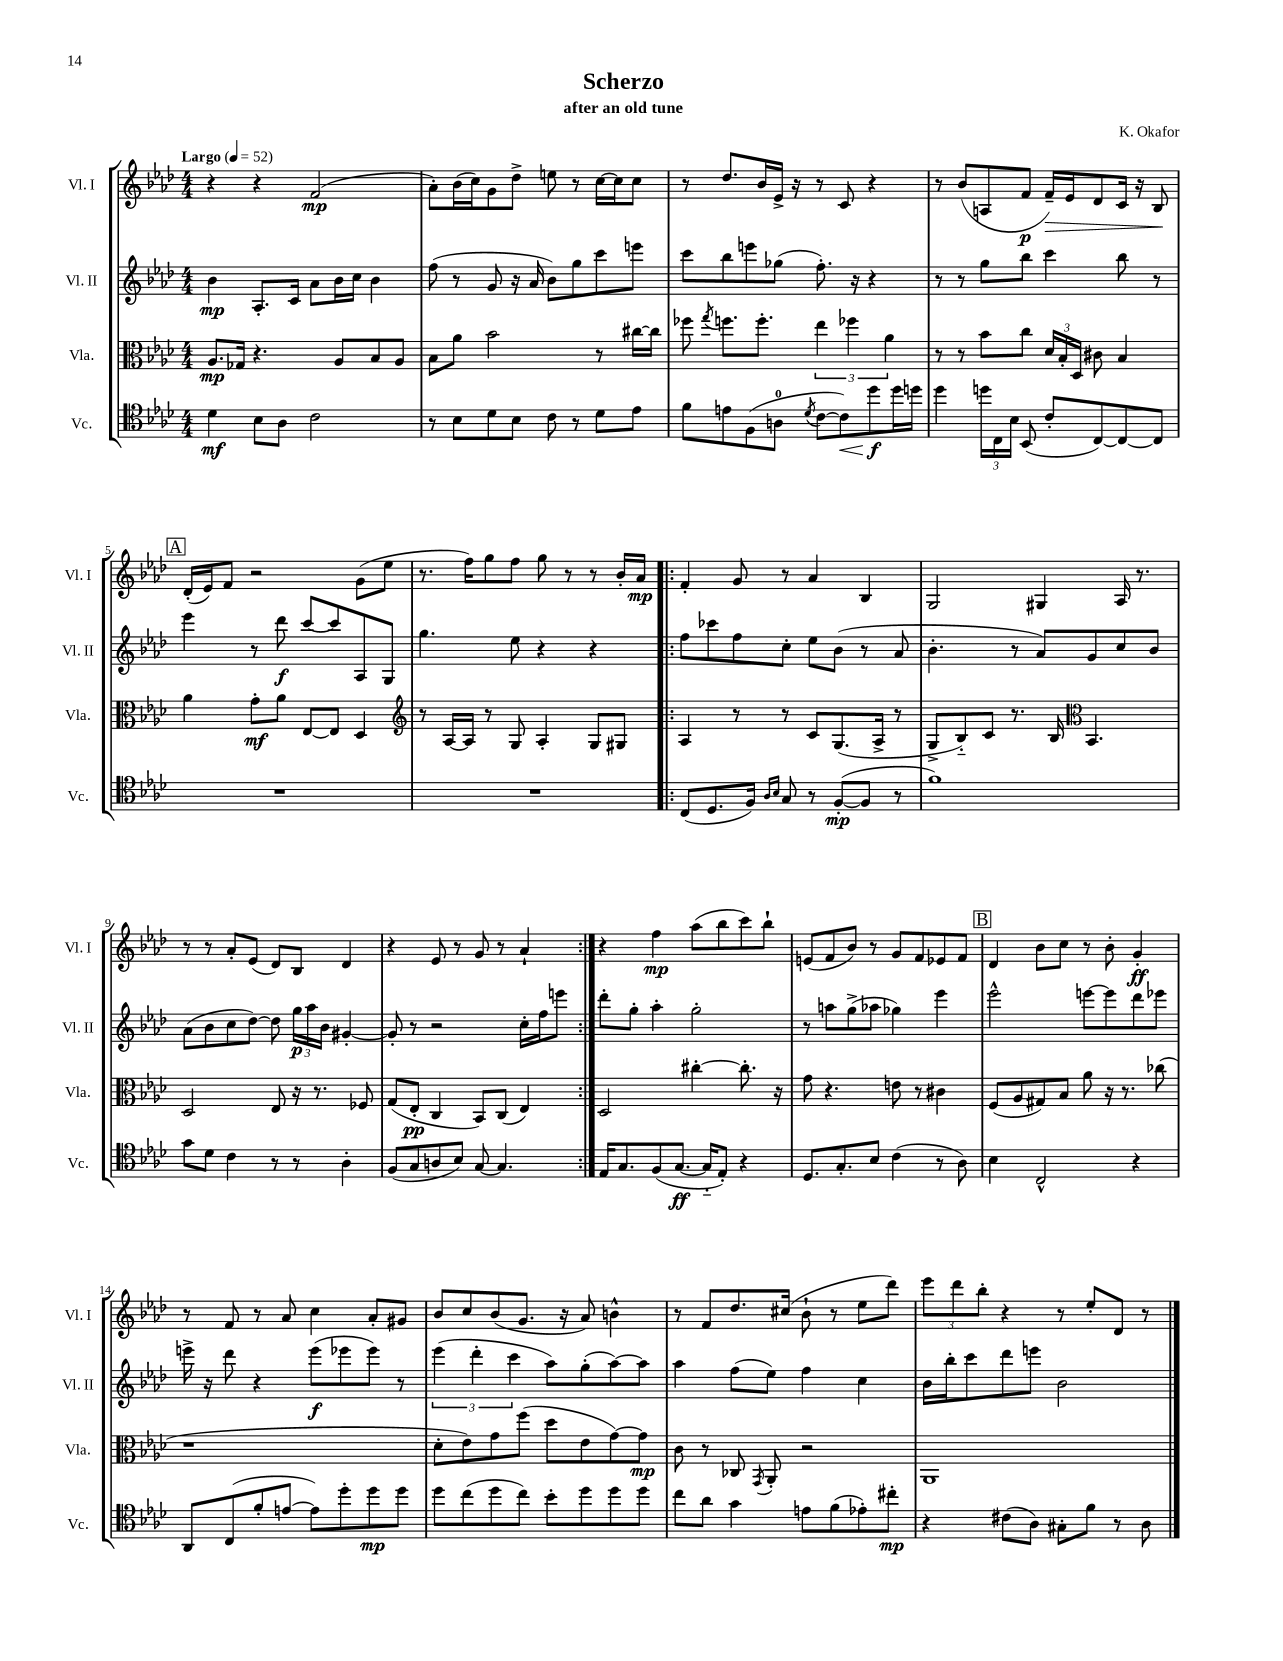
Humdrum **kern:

**kern	**kern	**kern	**kern
*staff4	*staff3	*staff2	*staff1
*clefC4	*clefC3	*clefG2	*clefG2
*k[b-e-a-d-]	*k[b-e-a-d-]	*k[b-e-a-d-]	*k[b-e-a-d-]
*M4/4	*M4/4	*M4/4	*M4/4
*MM52	*MM52	*MM52	*MM52
4d-\	8.A-/L	4b-\	4r
.	16G-/Jk	.	.
8B-\L	4.r	8.A-'/L	4r
8A-\J	.	.	.
.	.	16c/Jk	.
2c\	.	8a-\L	(2f/
.	8A-/L	16b-\L	.
.	.	16cc\JJ	.
.	8B-/	4b-\	.
.	8A-/J	.	.
=	=	=	=
8r	8B-\L	(8ff\	8a-'\L)
8B-\L	8a-\J	8r	(16b-\L
.	.	.	16cc\J)
8d-\	2b-\	8g/	8g\
8B-\J	.	16r	8dd-^\J
.	.	16a-/	.
8c\	.	8b-\L)	8ee\
8r	.	8gg\	8r
8d-\L	8r	8ccc\	[16cc\LL
.	.	.	16cc\]J
8e-\J	[16cc#\LL	8eee\J	8cc\J
.	16cc#\]JJ	.	.
=	=	=	=
8f\L	8ff-\	8ccc\L	8r
.	8qgg/	.	.
8e\	8.ff\L	8bb-\	8.dd-/L
(8F\	.	8eee\	.
.	8.ff'\J	.	16b-/L
8A\J	.	(8gg-\J	16e-^/JJ
.	.	.	16r
8qd-/	.	.	.
[8c\L	6ee-\	8.ff'\)	8r
8c\])	.	.	8c/
.	6ff-\	.	.
.	.	16r	.
8dd-\	.	4r	4r
.	6a-\	.	.
16dd-\L	.	.	.
16dd\JJ	.	.	.
=	=	=	=
4dd-\	8r	8r	8r
.	8r	8r	(8b-/L
24dd\LL	8b-\L	8gg\L	8A/
24C\	.	.	.
24B-\JJ	.	.	.
(8BB-/	8cc\J	8bb-\J	8f/J
8c'/L	24d-/LL	4ccc\	16f~/LL)
.	24B-'/	.	.
.	.	.	16e-/J
.	24D-/JJ	.	.
[8C/)	8c#\	.	8d-/
8C/_	4B-/	8bb-\	16c/Jk
.	.	.	16r
8C/]J	.	8r	8B-/
=	=	=	=
1r	4a-\	4eee-\	(16d-'/LL
.	.	.	16e-/J)
.	.	.	8f/J
.	8g'\L	8r	2r
.	8a-\J	8ddd-\	.
.	[8E-/L	[8ccc/L	.
.	8E-/]J	8ccc/]	.
.	4D-/	8A-/	(8g\L
.	.	8G/J	8ee-\J
=	=	=	=
*	*clefG2	*	*
1r	8r	4.gg\	8.r
.	[16A-/LL	.	.
.	16A-/]JJ	.	16ff\LK)
.	8r	.	8gg\
.	8G/	8ee-\	8ff\J
.	4A-'/	4r	8gg\
.	.	.	8r
.	8G/L	4r	8r
.	8G#/J	.	16b-'/LL
.	.	.	16a-/JJ
=!|:	=!|:	=!|:	=!|:
(8C/L	4A-/	8ff\L	4f'/
8.D-/	.	8ccc-\	.
.	8r	8ff\	8g/
16F/Jk)	.	.	.
16qqA-/LL	.	.	.
16qqB-/JJ	.	.	.
8G/	8r	8cc'\J	8r
8r	8c/L	8ee-\L	4a-/
([8F'/L	(8.G/	(8b-\J	.
8F/]J	.	8r	4B-/
.	16A-^/Jk	.	.
8r	8r	8a-/	.
=	=	=	=
1f)	8G^/L	4.b-'\	2G/
.	8B-'~/)	.	.
.	8c/J	.	.
.	8.r	8r	.
.	.	8a-/L)	4G#/
.	16B-/	.	.
*	*clefC3	*	*
.	4.BB-/	8g/	.
.	.	8cc/	16A-/
.	.	.	8.r
.	.	8b-/J	.
=	=	=	=
8g\L	2D-/	(8a-\L	8r
8d-\J	.	8b-\	8r
4c\	.	8cc\	8a-'/L
.	.	[8dd-\J)	(8e-/J
8r	8E-/	8dd-\]	8d-/L)
8r	16r	24gg\LL	8B-/J
.	.	24aa-\	.
.	8.r	.	.
.	.	24b-\JJ	.
4A-'\	.	[4g#'/	4d-/
.	8F-/	.	.
=	=	=	=
(8F/L	(8G/L	8g#'/]	4r
8G/	8E-'/J	8r	.
8A/	4C/	2r	8e-/
8B-/J)	.	.	8r
[8G/	8BB-/L)	.	8g/
4.G/]	(8C/J	.	8r
.	4E-/)	16cc'\LL	4a-`/
.	.	16ff\J	.
.	.	8eee\J	.
=:|!	=:|!	=:|!	=:|!
16E-/LK	2D-/	8ddd-'\L	4r
8.G/	.	.	.
.	.	8gg'\J	.
(8F/	.	4aa-'\	4ff\
[8.G/J	.	.	.
.	[4cc#'\	2gg'\	(8aa-\L
16G'~/]LK	.	.	.
8E-'/J)	.	.	8bb-\
4r	8.cc#'\]	.	8ccc\)
.	.	.	8bb-`\J
.	16r	.	.
=	=	=	=
8.D-/L	8g\	8r	(8e/L
.	4.r	8aa\L	8f/
8.G'/	.	.	.
.	.	(8gg^\	8b-/J)
8B-/J	.	8aa-\J	8r
(4c\	8e\	4gg-\)	8g/L
.	8r	.	8f/
8r	4c#\	4eee-\	8e-/
8A-\)	.	.	8f/J
=	=	=	=
4B-\	(8F/L	2eee-^^\	4d-/
.	8A-/	.	.
2C^^/	8G#/)	.	8b-\L
.	8B-/J	.	8cc\J
.	8a-\	[8eee\L	8r
.	16r	8eee\]	8b-'\
.	8.r	.	.
4r	.	8ddd-\	4g'/
.	(8cc-\	8eee-\J	.
=	=	=	=
8AA-/L	1r	16eee^\	8r
.	.	16r	.
(8C/	.	8ddd-\	8f/
8f'/	.	4r	8r
[8e/J	.	.	8a-/
8e\]L)	.	(8eee\L	4cc\
8dd-'\	.	8eee-\	.
8dd-\	.	8eee-\J)	8a-'/L
8dd-\J	.	8r	8g#/J
=	=	=	=
8dd-\L	8d-'\L	(6eee-\	8b-/L
(8cc\	8e-\)	.	8cc/
.	.	6ddd-'\	.
8dd-\	8g\	.	(8b-/
.	.	6ccc\	.
8cc\J)	(8ff\J	.	8.g/J
8b-'\L	8dd-\L	8aa-\L)	.
.	.	.	16r
8dd-\	8e-\	(8gg'\	8a-/)
8dd-\	[8g\)	[8aa-\)	4b^^\
8dd-\J	8g\]J	8aa-\]J	.
=	=	=	=
8cc\L	8c\	4aa-\	8r
8a-\J	8r	.	8f/L
4g\	8C-/	(8ff\L	8.dd-/
.	8qGG/	.	.
.	8AA-'/	8ee-\J)	.
.	.	.	(16cc#/Jk
8e\L	2r	4ff\	8b-`\
(8f\	.	.	8r
8e-'\)	.	4cc\	8ee-\L
8cc#'\J	.	.	8ddd-\J)
=	=	=	=
4r	1AA-	16b-\LL	12eee-\L
.	.	16bb-'\J	.
.	.	.	12ddd-\
.	.	8ccc\	.
.	.	.	12bb-'\J
(8c#\L	.	8ddd-\	4r
8A-\J)	.	8eee\J	.
8G#'\L	.	2b-\	8r
8f\J	.	.	8ee-'/L
8r	.	.	8d-/J
8A-\	.	.	8r
==	==	==	==
*-	*-	*-	*-
